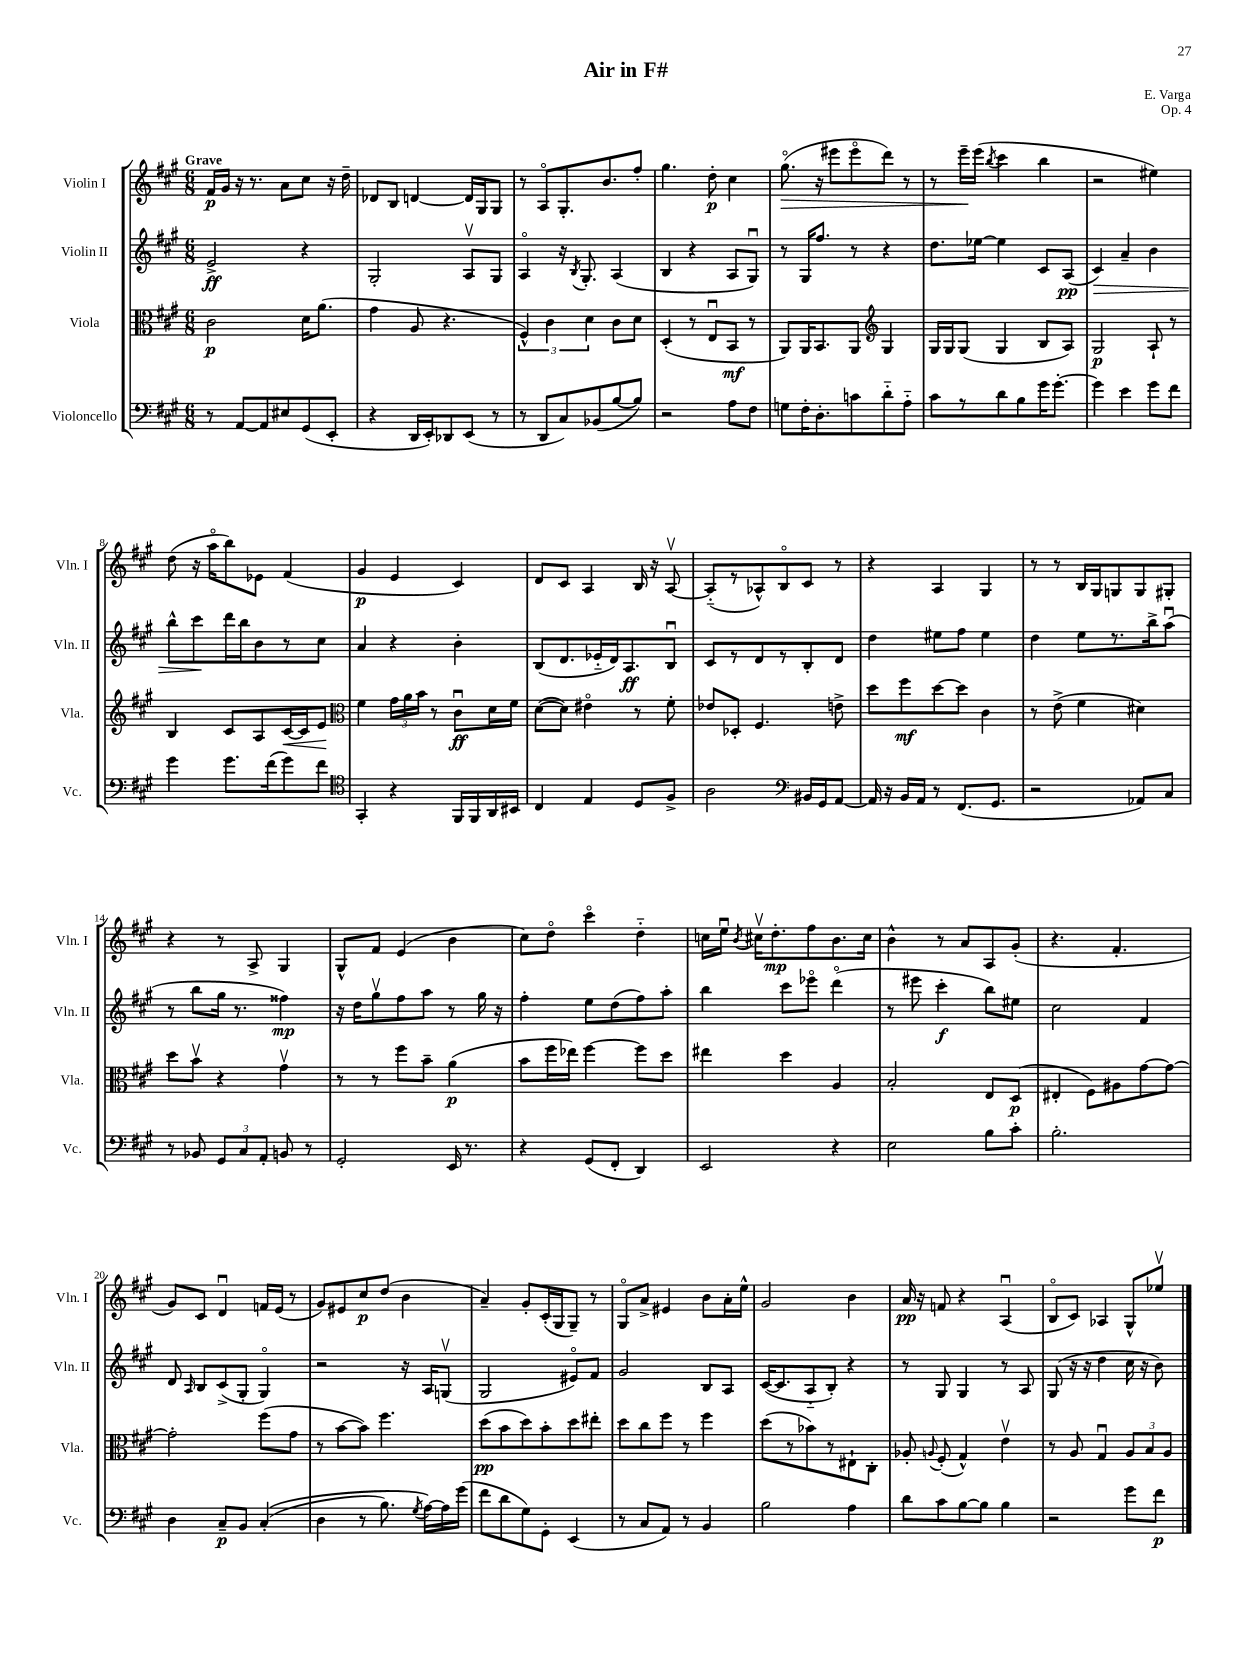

**kern	**dynam	**kern	**dynam	**kern	**dynam	**kern	**dynam
*part4	*part4	*part3	*part3	*part2	*part2	*part1	*part1
*staff4	*staff4	*staff3	*staff3	*staff2	*staff2	*staff1	*staff1
*I"Violoncello	*	*I"Viola	*	*I"Violin II	*	*I"Violin I	*
*I'Vc.	*	*I'Vla.	*	*I'Vln. II	*	*I'Vln. I	*
*clefF4	*	*clefC3	*	*clefG2	*	*clefG2	*
*k[f#c#g#]	*	*k[f#c#g#]	*	*k[f#c#g#]	*	*k[f#c#g#]	*
*M6/8	*	*M6/8	*	*M6/8	*	*M6/8	*
=1	=1	=1	=1	=1	=1	=1	=1
!	!	!	!	!	!	!LO:TX:a:B:t=Grave	!
8r	.	2c#\	p	2e^/	ff	16f#/LL	p
.	.	.	.	.	.	16g#/JJ	.
[8AA/L	.	.	.	.	.	16r	.
.	.	.	.	.	.	8.r	.
8AA/]	.	.	.	.	.	.	.
8E#X/	.	.	.	.	.	8a\L	.
(8GG#/	.	16d\KL	.	4r	.	8cc#\J	.
.	.	(8.a\J	.	.	.	.	.
8EE'/J	.	.	.	.	.	16r	.
.	.	.	.	.	.	16dd~\	.
=2	=2	=2	=2	=2	=2	=2	=2
4r	.	4g#\	.	2G#'/	.	8d-X/L	.
.	.	.	.	.	.	8B/J	.
16DD/LL	.	8A/	.	.	.	[4dn/	.
16EE'/J)	.	.	.	.	.	.	.
8DD-X/	.	4.r	.	.	.	.	.
(8EE/J	.	.	.	8Av/L	.	16d/LL]	.
.	.	.	.	.	.	16G#/J	.
8r	.	.	.	8G#/J	.	8G#/J	.
=3	=3	=3	=3	=3	=3	=3	=3
8r	.	6F#^^/)	.	4A/	.	8r	.
8DD/L	.	.	.	.	.	8A/L	.
.	.	6c#\	.	.	.	.	.
8C#/)	.	.	.	16r	.	8.G#'/	.
.	.	.	.	8qB/	.	.	.
.	.	.	.	8.G#'/	.	.	.
.	.	6d\	.	.	.	.	.
(8BB-X/	.	.	.	.	.	.	.
.	.	.	.	.	.	8.b/	.
[8B/	.	8c#\L	.	(4A/	.	.	.
8B/J])	.	8d\J	.	.	.	8ff#'/J	.
=4	=4	=4	=4	=4	=4	=4	=4
2r	.	(4D'/	.	4B/	.	4.gg#\	.
.	.	8r	.	4r	.	.	.
.	.	8Eu/L	.	.	.	8dd'\	p
8A\L	.	8BB/J	mf	8A/L	.	4cc#\	.
8F#\J	.	8r	.	8G#u/J)	.	.	.
=5	=5	=5	=5	=5	=5	=5	=5
!	!	!	!	!	!	!	!LO:HP:b
8Gn\L	.	8AA/L)	.	8r	.	(8.gg#\	>
16F#'\K	.	16AA/K	.	16G#/KL	.	.	.
8.D'\	.	8.BB/	.	8.ff#/J	.	16r	.
.	.	.	.	.	.	8eee#X\L	.
8cn\	.	8AA/J	.	8r	.	8eee#\	.
*	*	*clefG2	*	*	*	*	*
8d\	.	4G#/	.	4r	.	8ddd\J)	.
8A\J	.	.	.	.	.	8r	.
=6	=6	=6	=6	=6	=6	=6	=6
8c#\L	.	16G#/LL	.	8.dd\L	.	8r	.
.	.	16G#/J	.	.	.	.	.
8r	.	(8G#/J	.	.	.	16eee~\LL	.
.	.	.	.	[16ee-X\Jk	.	(16eee\JJ	]
.	.	.	.	.	.	8qbb/	.
8d\	.	4G#/	.	4ee-\]	.	4ccc#\	.
8B\	.	.	.	.	.	.	.
16g#\K	.	8B/L	.	8c#/L	.	4bb\	.
[8.g#'\J	.	.	.	.	.	.	.
.	.	8A/J)	.	(8A/J	pp	.	.
=7	=7	=7	=7	=7	=7	=7	=7
!	!	!	!	!	!LO:HP:b	!	!
4g#\]	.	2G#/	p	4c#/)	>	2r	.
4e\	.	.	.	4a~/	.	.	.
8g#\L	.	8A`/	.	4b\	.	4ee#X\)	.
8f#\J	.	8r	.	.	.	.	.
!!LO:LB:g=z
=8	=8	=8	=8	=8	=8	=8	=8
4g#\	.	4B/	.	8bb^^\L	.	(8dd\	.
.	.	.	.	8ccc#\	.	16r	.
.	.	.	.	.	.	16aa\KL	.
8.g#\L	.	8c#/L	.	16ddd\L	]	8bb\)	.
.	.	.	.	16bb\J	.	.	.
.	.	8A/	.	8b\	.	8e-X\J	.
(16f#\k	.	.	.	.	.	.	.
!	!	!	!LO:HP:b	!	!	!	!
8g#\)	.	[16c#/L	<	8r	.	(4f#/	.
.	.	16c#/J]	.	.	.	.	.
8f#\J	.	8e/J	.	8cc#\J	.	.	.
.	.	.	[	.	.	.	.
=9	=9	=9	=9	=9	=9	=9	=9
*clefC4	*	*clefC3	*	*	*	*	*
4GG#'/	.	4f#\	.	4a/	.	4g#/	p
4r	.	24g#\LL	.	4r	.	4e/	.
.	.	24a\	.	.	.	.	.
.	.	24b\JJ	.	.	.	.	.
.	.	8r	.	.	.	.	.
16FF#/LL	.	8c#u\L	ff	4b'\	.	4c#/)	.
16FF#/	.	.	.	.	.	.	.
16AA/	.	16d\L	.	.	.	.	.
16BB#X/JJ	.	16f#\JJ	.	.	.	.	.
=10	=10	=10	=10	=10	=10	=10	=10
4C#/	.	([8d\L	.	(8B/L	.	8d/L	.
.	.	8d\J])	.	8.d/	.	8c#/J	.
4E/	.	4e#X\	.	.	.	4A/	.
.	.	.	.	16e-X/L	.	.	.
.	.	.	.	16d/J)	.	.	.
.	.	.	.	8.A/	ff	.	.
8D/L	.	8r	.	.	.	16B/	.
.	.	.	.	.	.	16r	.
8F#^/J	.	8f#'\	.	8Bu/J	.	[8Av/	.
=11	=11	=11	=11	=11	=11	=11	=11
2A\	.	8e-X/L	.	8c#/L	.	(8A/L]	.
.	.	8D-X'/J	.	8r	.	8r	.
.	.	4.F#/	.	8d/	.	8A-X^^/)	.
.	.	.	.	8r	.	8B/	.
*clefF4	*	*	*	*	*	*	*
16BB#X/LL	.	.	.	8B'/	.	8c#/J	.
16GG#/J	.	.	.	.	.	.	.
[8AA/J	.	8en^\	.	8d/J	.	8r	.
=12	=12	=12	=12	=12	=12	=12	=12
16AA/]	.	8dd\L	.	4dd\	.	4r	.
16r	.	.	.	.	.	.	.
16BB/LL	.	8ff#\	mf	.	.	.	.
16AA/JJ	.	.	.	.	.	.	.
8r	.	[8dd\	.	8ee#X\L	.	4A/	.
(8.FF#/L	.	8dd\J]	.	8ff#\J	.	.	.
.	.	4c#\	.	4ee#\	.	4G#/	.
8.GG#/J	.	.	.	.	.	.	.
=13	=13	=13	=13	=13	=13	=13	=13
2r	.	8r	.	4dd\	.	8r	.
.	.	(8e^\	.	.	.	8r	.
.	.	4f#\	.	8ee\L	.	16B/LL	.
.	.	.	.	.	.	16G#/J	.
.	.	.	.	8.r	.	8Gn/	.
8AA-X/L)	.	4d#X\)	.	.	.	8G/	.
.	.	.	.	16bb^\k	.	.	.
8C#/J	.	.	.	(8aau\J	.	8G#X'/J	.
!!LO:LB:g=z
=14	=14	=14	=14	=14	=14	=14	=14
8r	.	8dd\L	.	8r	.	4r	.
8BB-X/	.	8bv\J	.	8bb\L	.	.	.
12GG#/L	.	4r	.	16gg#\Jk	.	8r	.
.	.	.	.	8.r	.	.	.
12C#/	.	.	.	.	.	.	.
.	.	.	.	.	.	8A^/	.
12AA'/J	.	.	.	.	.	.	.
8BBn/	.	4g#v\	.	4ff##X\)	mp	4G#/	.
8r	.	.	.	.	.	.	.
=15	=15	=15	=15	=15	=15	=15	=15
2GG#'/	.	8r	.	16r	.	8G#^^/L	.
.	.	.	.	16dd\KL	.	.	.
.	.	8r	.	8gg#v\	.	8f#/J	.
.	.	8ff#\L	.	8ff#\	.	(4e/	.
.	.	8b~\J	.	8aa\J	.	.	.
16EE/	.	(4a\	p	8r	.	4b\	.
8.r	.	.	.	.	.	.	.
.	.	.	.	16gg#\	.	.	.
.	.	.	.	16r	.	.	.
=16	=16	=16	=16	=16	=16	=16	=16
4r	.	8b\L	.	4ff#'\	.	8cc#\L)	.
.	.	16ff#\L	.	.	.	8dd\J	.
.	.	16ee-X\JJ)	.	.	.	.	.
(8GG#/L	.	[4ff#\	.	8ee\L	.	4ccc#\	.
8FF#'/J	.	.	.	(8dd\	.	.	.
4DD/)	.	8ff#\L]	.	8ff#\)	.	4dd\	.
.	.	8dd\J	.	8aa'\J	.	.	.
=17	=17	=17	=17	=17	=17	=17	=17
2EE/	.	4ee#X\	.	4bb\	.	16ccn\LL	.
.	.	.	.	.	.	16eeu\JJ	.
.	.	.	.	.	.	8qb/	.
.	.	.	.	.	.	16cc#Xv\KL	.
.	.	.	.	.	.	8.dd'\	mp
.	.	4dd\	.	8ccc#\L	.	.	.
.	.	.	.	8eee-X\J	.	8ff#\	.
4r	.	4A/	.	(4ddd\	.	8.b\	.
.	.	.	.	.	.	16cc#\Jk	.
=18	=18	=18	=18	=18	=18	=18	=18
2E\	.	2B'/	.	8r	.	4b^^\	.
.	.	.	.	8eee#X\	.	.	.
.	.	.	.	4ccc#'\	f	8r	.
.	.	.	.	.	.	8a/L	.
8B\L	.	8E/L	.	8bb\L)	.	8A/	.
8c#'\J	.	(8D/J	p	8ee#X\J	.	(8g#'/J	.
=19	=19	=19	=19	=19	=19	=19	=19
2.B'\	.	4E#X'/	.	2cc#\	.	4.r	.
.	.	8F#\L)	.	.	.	.	.
.	.	8A#X\	.	.	.	4.f#'/	.
.	.	[8g#\	.	4f#/	.	.	.
.	.	8g#\J_	.	.	.	.	.
!!LO:LB:g=z
=20	=20	=20	=20	=20	=20	=20	=20
4D\	.	2g#'\]	.	8d/	.	8g#/L)	.
.	.	.	.	16qqA/	.	.	.
.	.	.	.	8B/L	.	8c#/J	.
8C#~/L	p	.	.	(8c#^/	.	4du/	.
8BB/J	.	.	.	8G#'/J	.	.	.
((4C#'/	.	(8ff#\L	.	4G#/)	.	16fn/LL	.
.	.	.	.	.	.	(16e/JJ	.
.	.	8g#\J	.	.	.	8r	.
=21	=21	=21	=21	=21	=21	=21	=21
4D\	.	8r	.	2r	.	8g#/L)	.
.	.	[8b\L	.	.	.	8e#X/	.
8r	.	8b\J])	.	.	.	8cc#/	p
8.B\)	.	4.ff#\	.	.	.	(8dd/J	.
.	.	.	.	16r	.	4b\	.
8qG#/	.	.	.	.	.	.	.
[16A\LL)	.	.	.	16A/KL	.	.	.
16A\]	.	.	.	(8Gnv/J	.	.	.
(16g#\JJ	.	.	.	.	.	.	.
=22	=22	=22	=22	=22	=22	=22	=22
8f#\L	.	(8dd\L	pp	2G#/	.	4a~/)	.
8d\	.	8b\	.	.	.	.	.
8G#\)	.	8dd\)	.	.	.	8g#'/L	.
8GG#'\J	.	8b'\	.	.	.	(16c#'/L	.
.	.	.	.	.	.	16G#/J	.
(4EE/	.	8dd\	.	8e#X/L)	.	8G#~/J)	.
.	.	8ee#X'\J	.	8f#/J	.	8r	.
=23	=23	=23	=23	=23	=23	=23	=23
8r	.	8dd\L	.	2g#/	.	8G#/L	.
8C#/L	.	8cc#\	.	.	.	8a^/J	.
8AA/J)	.	8ff#\J	.	.	.	4e#X/	.
8r	.	8r	.	.	.	.	.
4BB/	.	4ff#\	.	8B/L	.	8b\L	.
.	.	.	.	8A/J	.	16a'\L	.
.	.	.	.	.	.	16ee^^\JJ	.
=24	=24	=24	=24	=24	=24	=24	=24
2B\	.	(8dd\L	.	([16c#/KL	.	2g#/	.
.	.	.	.	8.c#/]	.	.	.
.	.	8r	.	.	.	.	.
.	.	8b-X\)	.	8A/	.	.	.
.	.	8r	.	8B'/J)	.	.	.
4A\	.	8E#X`\	.	4r	.	4b\	.
.	.	8C#'\J	.	.	.	.	.
=25	=25	=25	=25	=25	=25	=25	=25
8d\L	.	8A-X'/	.	8r	.	16a/	pp
.	.	.	.	.	.	16r	.
.	.	8qqAn/	.	.	.	.	.
8c#\	.	(8F#'/	.	8G#/	.	8fn/	.
[8B\	.	4G#^^/)	.	4G#/	.	4r	.
8B\J]	.	.	.	.	.	.	.
4B\	.	4ev\	.	8r	.	(4Au/	.
.	.	.	.	8A/	.	.	.
=26	=26	=26	=26	=26	=26	=26	=26
2r	.	8r	.	(8G#/	.	8B/L	.
.	.	8A/	.	16r	.	8c#/J)	.
.	.	.	.	16r	.	.	.
.	.	4G#u/	.	4dd\	.	4A-X/	.
8g#\L	.	12A/L	.	16cc#\	.	8G#^^/L	.
.	.	.	.	16r	.	.	.
.	.	12B/	.	.	.	.	.
8f#\J	p	.	.	8b\)	.	8ee-Xv/J	.
.	.	12A/J	.	.	.	.	.
==	==	==	==	==	==	==	==
*-	*-	*-	*-	*-	*-	*-	*-
